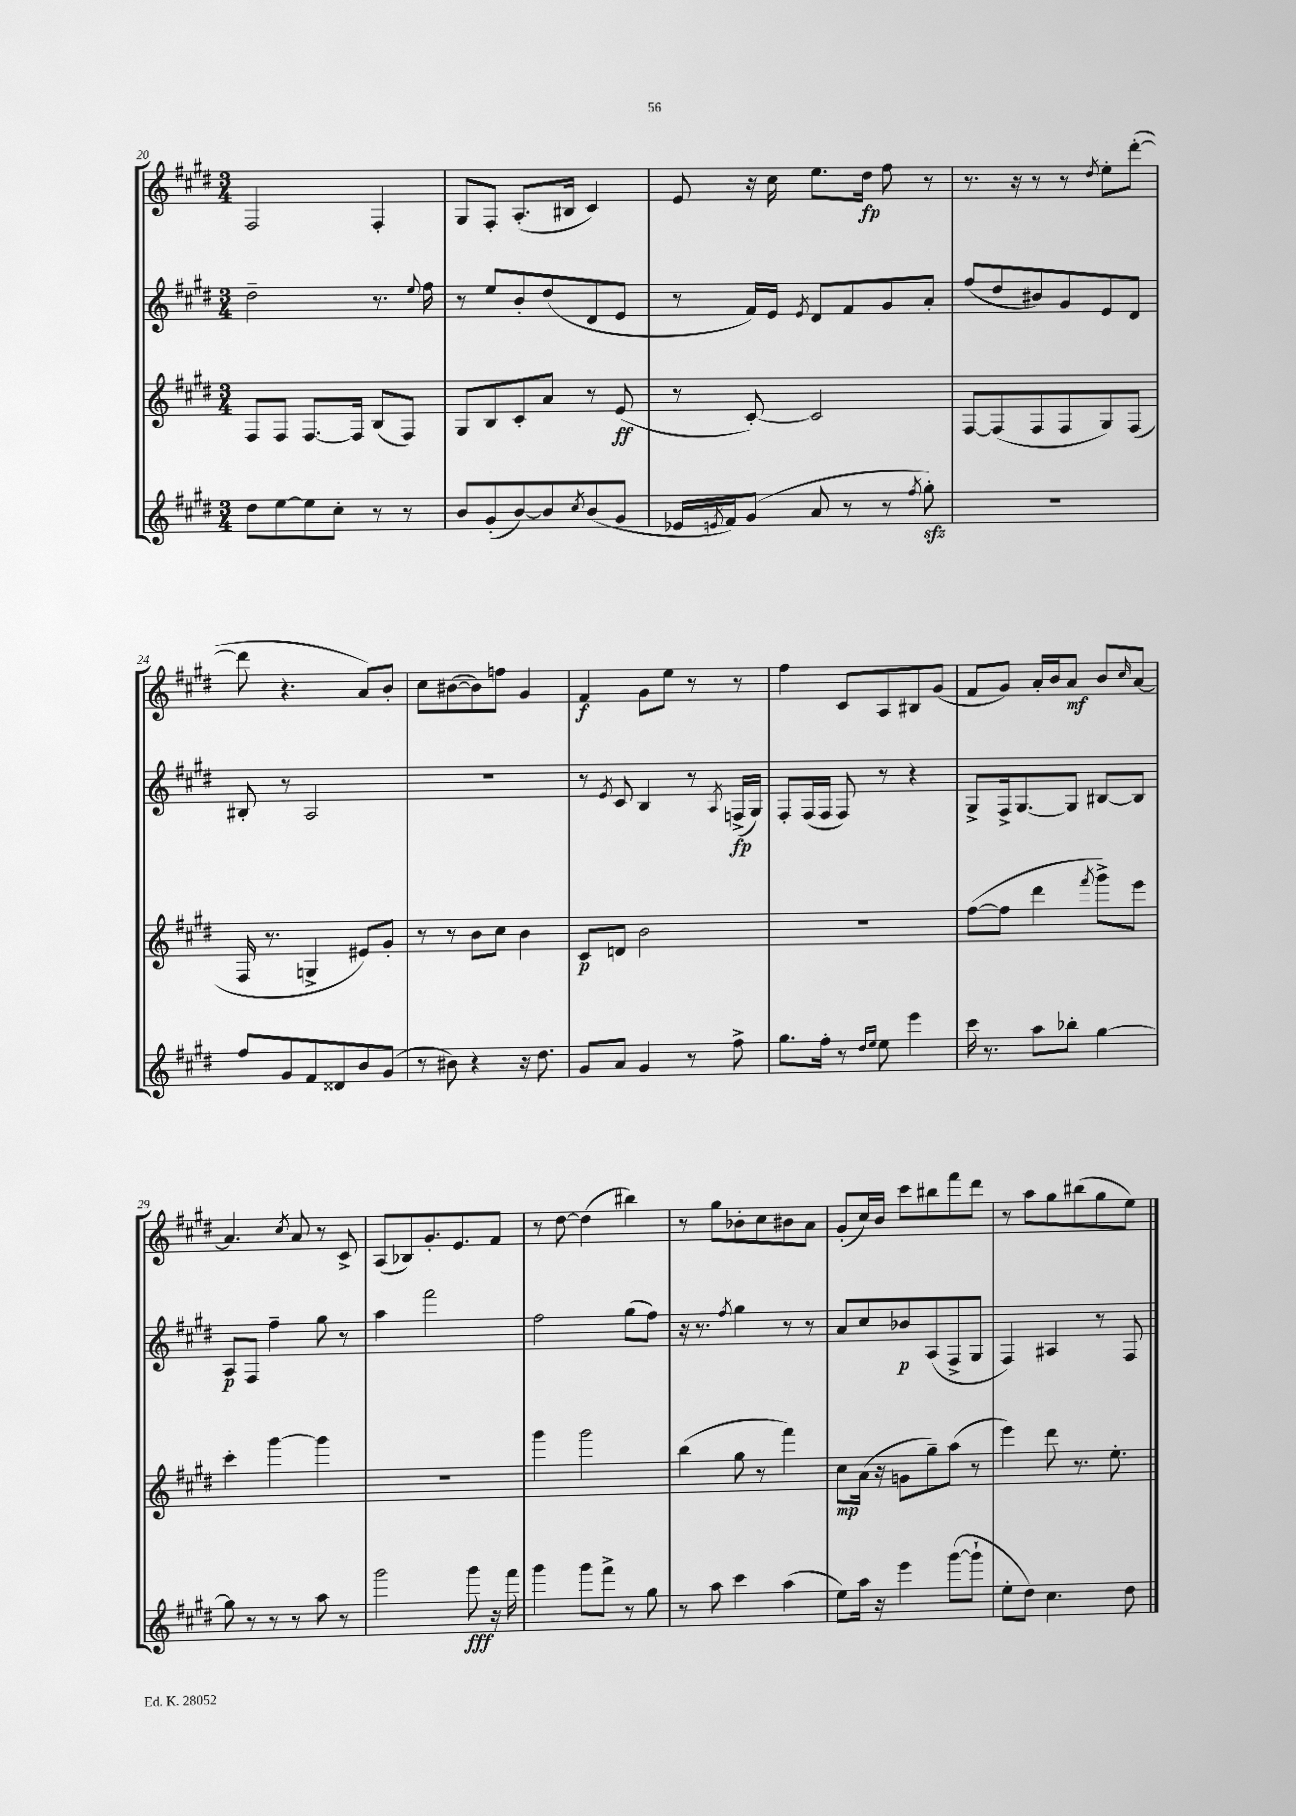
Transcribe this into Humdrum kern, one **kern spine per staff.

**kern	**dynam	**kern	**dynam	**kern	**dynam	**kern	**dynam
*part4	*part4	*part3	*part3	*part2	*part2	*part1	*part1
*staff4	*staff4	*staff3	*staff3	*staff2	*staff2	*staff1	*staff1
*clefG2	*	*clefG2	*	*clefG2	*	*clefG2	*
*k[f#c#g#d#]	*	*k[f#c#g#d#]	*	*k[f#c#g#d#]	*	*k[f#c#g#d#]	*
*M3/4	*	*M3/4	*	*M3/4	*	*M3/4	*
=20	=20	=20	=20	=20	=20	=20	=20
8dd#\L	.	8F#/L	.	2dd#~\	.	2F#/	.
[8ee\	.	8F#/J	.	.	.	.	.
8ee\]	.	[8.F#/L	.	.	.	.	.
8cc#'\J	.	.	.	.	.	.	.
.	.	16F#/Jk]	.	.	.	.	.
8r	.	(8B/L	.	8.r	.	4F#'/	.
8r	.	8F#/J)	.	.	.	.	.
.	.	.	.	8qqee/	.	.	.
.	.	.	.	16ff#\	.	.	.
=21	=21	=21	=21	=21	=21	=21	=21
8b/L	.	8G#/L	.	8r	.	8G#/L	.
(8g#'/	.	8B/	.	8ee/L	.	8F#'/J	.
[8b/)	.	8c#'/	.	8b'/	.	(8.A'/L	.
8b/]	.	8a/J	.	(8dd#/	.	.	.
.	.	.	.	.	.	16B#X/Jk	.
8qcc#/	.	.	.	.	.	.	.
(8b/	.	8r	.	8d#/	.	4c#/)	.
8g#/J	.	(8e/	ff	8e/J	.	.	.
=22	=22	=22	=22	=22	=22	=22	=22
16e-X/LL	.	8r	.	8r	.	8e/	.
8qen/	.	.	.	.	.	.	.
16f#/J)	.	.	.	.	.	.	.
(8g#/J	.	[8c#'/)	.	16f#/LL)	.	16r	.
.	.	.	.	16e/JJ	.	16cc#\	.
.	.	.	.	8qe/	.	.	.
8a/	.	2c#/]	.	8d#/L	.	8.ee\L	.
8r	.	.	.	8f#/	.	.	.
.	.	.	.	.	.	16dd#\Jk	fp
8r	.	.	.	8g#/	.	8ff#\	.
8qff#/	.	.	.	.	.	.	.
8gg#zz'\)	.	.	.	8a'/J	.	8r	.
=23	=23	=23	=23	=23	=23	=23	=23
2.r	.	[8F#/L	.	(8ff#/L	.	8.r	.
.	.	(8F#/]	.	8dd#/	.	.	.
.	.	.	.	.	.	16r	.
.	.	8F#/	.	8b#X/)	.	8r	.
.	.	8F#/	.	8g#/	.	8r	.
.	.	.	.	.	.	8qdd#/	.
.	.	8G#/)	.	8e/	.	8ee'\L	.
.	.	(8F#/J	.	8d#/J	.	([8ddd#'\J	.
!!LO:LB:g=z
=24	=24	=24	=24	=24	=24	=24	=24
8ff#/L	.	16F#/	.	8B#X'/	.	8ddd#\]	.
.	.	8.r	.	.	.	.	.
8g#/	.	.	.	8r	.	4.r	.
8f#/	.	4Gn^/	.	2A/	.	.	.
8d##X/	.	.	.	.	.	.	.
8b/	.	8e#X/L)	.	.	.	8a/L)	.
(8g#/J	.	8g#'/J	.	.	.	8b'/J	.
=25	=25	=25	=25	=25	=25	=25	=25
8r	.	8r	.	2.r	.	8cc#\L	.
8b#X\)	.	8r	.	.	.	([8b#X\	.
4r	.	8b\L	.	.	.	8b#\])	.
.	.	8cc#\J	.	.	.	8ffn\J	.
16r	.	4b\	.	.	.	4g#/	.
8.dd#\	.	.	.	.	.	.	.
=26	=26	=26	=26	=26	=26	=26	=26
8g#/L	.	8c#/L	p	8r	.	4f#/	f
.	.	.	.	8qe/	.	.	.
8a/J	.	8dn/J	.	8c#/	.	.	.
4g#/	.	2b\	.	4B/	.	8g#\L	.
.	.	.	.	.	.	8ee\J	.
8r	.	.	.	8r	.	8r	.
.	.	.	.	8qA/	.	.	.
8ff#^\	.	.	.	(16Fn^/LL	fp	8r	.
.	.	.	.	16G#/JJ)	.	.	.
=27	=27	=27	=27	=27	=27	=27	=27
8.gg#\L	.	2.r	.	8F#'/L	.	4ff#\	.
.	.	.	.	(16F#/L	.	.	.
16ff#'\Jk	.	.	.	16F#/JJ	.	.	.
8r	.	.	.	8F#/)	.	8c#/L	.
16qqdd#/LL	.	.	.	.	.	.	.
16qqee/JJ	.	.	.	.	.	.	.
8ee\	.	.	.	8r	.	8A/	.
4eee\	.	.	.	4r	.	8B#X/	.
.	.	.	.	.	.	(8g#/J	.
=28	=28	=28	=28	=28	=28	=28	=28
16ccc#\	.	([8ff#\L	.	8G#^/L	.	8f#/L	.
8.r	.	.	.	.	.	.	.
.	.	8ff#\J]	.	16F#^/k	.	8g#/J)	.
.	.	.	.	[8.G#/	.	.	.
8aa\L	.	4ddd#\	.	.	.	16a'/LL	.
.	.	.	.	.	.	16b/J	.
8bb-X'\J	.	.	.	8G#/J]	.	8a/J	mf
.	.	8qfff#/	.	.	.	.	.
[4gg#\	.	8ggg#^\L)	.	[8B#X/L	.	8b/L	.
.	.	.	.	.	.	16qqcc#/	.
.	.	8eee\J	.	8B#/J]	.	[8a/J	.
!!LO:LB:g=z
=29	=29	=29	=29	=29	=29	=29	=29
8gg#\]	.	4ccc#'\	.	8A/L	p	4.a/]	.
8r	.	.	.	8F#/J	.	.	.
8r	.	[4ggg#\	.	4ff#~\	.	.	.
.	.	.	.	.	.	8qcc#/	.
8r	.	.	.	.	.	8a/	.
8aa\	.	4ggg#\]	.	8gg#\	.	8r	.
8r	.	.	.	8r	.	8c#^/	.
=30	=30	=30	=30	=30	=30	=30	=30
2ggg#\	.	2.r	.	4aa\	.	(8A/L	.
.	.	.	.	.	.	8B-X/)	.
.	.	.	.	2fff#\	.	8.g#'/	.
.	.	.	.	.	.	8.e/	.
8ggg#\	fff	.	.	.	.	.	.
16r	.	.	.	.	.	8f#/J	.
16fff#\	.	.	.	.	.	.	.
=31	=31	=31	=31	=31	=31	=31	=31
4ggg#\	.	4ggg#\	.	2ff#\	.	8r	.
.	.	.	.	.	.	[8dd#\	.
8ggg#\L	.	2ggg#\	.	.	.	(4dd#\]	.
8fff#^\J	.	.	.	.	.	.	.
8r	.	.	.	(8gg#\L	.	4bb#X\)	.
8gg#\	.	.	.	8ff#\J)	.	.	.
=32	=32	=32	=32	=32	=32	=32	=32
8r	.	(4bb\	.	16r	.	8r	.
.	.	.	.	8.r	.	.	.
8aa\	.	.	.	.	.	8gg#\L	.
.	.	.	.	8qff#/	.	.	.
4ccc#\	.	8gg#\	.	4gg#\	.	8b-X'\	.
.	.	8r	.	.	.	8cc#\	.
(4aa\	.	4fff#\)	.	8r	.	8b#X\	.
.	.	.	.	8r	.	8a\J	.
=33	=33	=33	=33	=33	=33	=33	=33
8ee\L)	.	8cc#\L	mp	8a/L	.	(8g#'/L	.
16aa\Jk	.	(16a\Jk	.	8cc#/	.	16cc#/L)	.
16r	.	16r	.	.	.	16b/JJ	.
4eee\	.	8gn\L	.	8b-X/	p	8ccc#\L	.
.	.	8gg#~\)	.	(8A/	.	8bb#X\	.
([8ggg#\L	.	(8aa\J	.	8F#^/	.	8fff#\	.
8ggg#`\J]	.	8r	.	8G#/J	.	8ddd#\J	.
=34	=34	=34	=34	=34	=34	=34	=34
8ee'\L	.	4eee\)	.	4F#/)	.	8r	.
8dd#\J)	.	.	.	.	.	8aa\L	.
4.cc#\	.	8ddd#\	.	4A#X/	.	8gg#\	.
.	.	8.r	.	.	.	(8bb#X\	.
.	.	.	.	8r	.	8gg#\	.
.	.	8.ee'\	.	.	.	.	.
8dd#\	.	.	.	8F#/	.	8ee\J)	.
==	==	==	==	==	==	==	==
*-	*-	*-	*-	*-	*-	*-	*-
